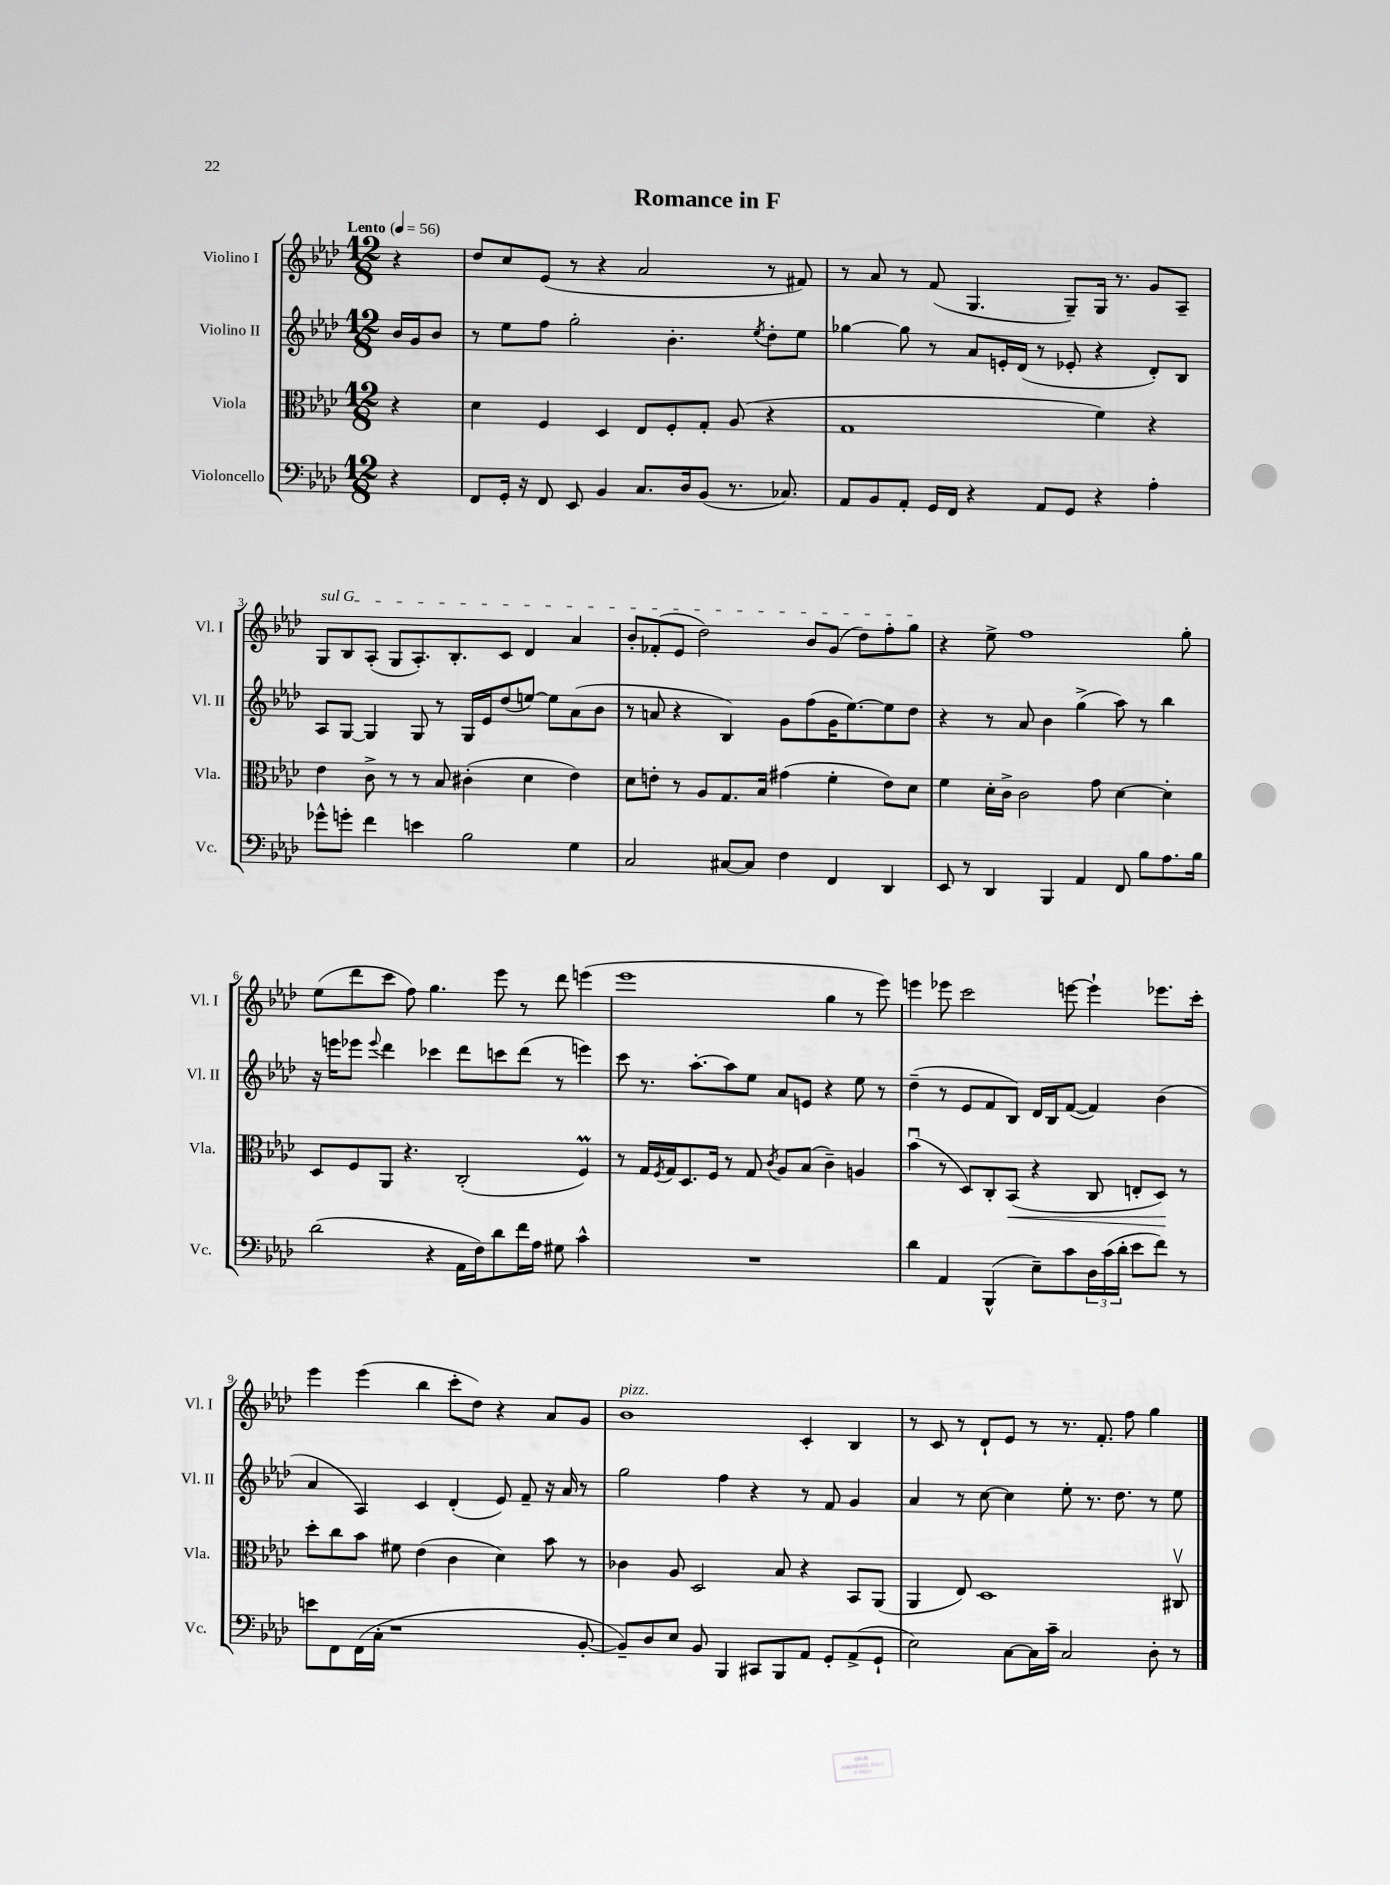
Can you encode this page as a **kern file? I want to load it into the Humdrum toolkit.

**kern	**kern	**kern	**kern
*staff4	*staff3	*staff2	*staff1
*clefF4	*clefC3	*clefG2	*clefG2
*k[b-e-a-d-]	*k[b-e-a-d-]	*k[b-e-a-d-]	*k[b-e-a-d-]
*M12/8	*M12/8	*M12/8	*M12/8
*MM56	*MM56	*MM56	*MM56
4r	4r	16b-	4r
.	.	16g	.
.	.	8b-	.
=	=	=	=
8FF	4d-	8r	8dd-
16GG'	.	8ee-	8cc
16r	.	.	.
8FF	4F	8ff	(8e-
8EE-	.	2gg'	8r
4BB-	4D-	.	4r
8.C	8E-	.	2a-
.	8F'	4.b-'	.
16D-	.	.	.
(8BB-	8G'	.	.
8.r	(8A-	.	.
.	.	8qee-	.
.	4r	8dd-'	8r
8.C-)	.	.	.
.	.	8ee-	8f#)
=	=	=	=
8AA-	1G	[4gg-	8r
8BB-	.	.	8a-
8AA-'	.	8gg-]	8r
16GG	.	8r	(8f
16FF	.	.	.
4r	.	8a-	4.G
.	.	16e'	.
.	.	(16d-	.
8AA-	.	8r	.
8GG	.	8e-'	8G~)
4r	4f)	4r	16G
.	.	.	8.r
4A-'	4r	8d-')	8g
.	.	8B-	8A-~
=	=	=	=
8g-^^	4e-	8A-	8G
8g'	.	[8G	8B-
4f	8c^	4G]	(8A-'
.	8r	.	8G
4e	8r	8G	8.A-')
.	8B-	8r	.
.	.	.	8.B-'
2B-	(4c#'	16G	.
.	.	16e-	.
.	.	(8dd-	8c
.	4d-	[8ee)	4d-
.	.	8ee]	.
4G	4e-)	(8a-	4a-
.	.	8b-	.
=	=	=	=
2C	8d-	8r	8b-'
.	8e'	8a	(8f-'
.	8r	4r	8e-
.	8A-	.	2dd-)
[8C#	8.G	4B-)	.
8C#]	.	.	.
.	16B-	.	.
4F	(4g#	8g	.
.	.	(8ff	8b-
4FF	4f'	16g	(8g
.	.	[8.ee-)	.
.	.	.	8dd-)
4DD-	8e)	8ee-]	8ff'
.	8d-	8dd-	8gg
=	=	=	=
8EE-	4f	4r	4r
8r	.	.	.
4DD-	16d-'	8r	8ee-^
.	16c^	.	.
.	2c	8a-	1ff
4BBB-	.	4b-	.
4AA-	.	(4gg^	.
.	8g	.	.
8FF	[4d-	8aa-)	.
8B-	.	8r	.
8.A-	4d-']	4bb-	.
.	.	.	8gg'
16B-	.	.	.
=	=	=	=
(2d-	8D-	16r	(8ee-
.	.	16eee	.
.	8F	8eee-	8ddd-
.	.	8qqeee-	.
.	8AA-	4ddd-	8ccc
.	4.r	.	8ff)
4r	.	4ccc-	4.gg
16AA-	(2C'	8ddd-	.
16F)	.	.	.
8d-	.	8ccc	8eee-
16f	.	(8ddd-	8r
16A-	.	.	.
8G#	.	8r	8ddd-
4c^^	4F)	4eee)	(4eee
=	=	=	=
1.r	8r	8ccc	1eee-
.	16G	8.r	.
.	8qF	.	.
.	16G	.	.
.	8.D-	.	.
.	.	[8.aa-'	.
.	16F	.	.
.	8r	8aa-]	.
.	8G	8ee-	.
.	8qc	.	.
.	8A-	8a-	.
.	(8B-	8e	.
.	4c~)	4r	4gg
.	4A	8ee-	8r
.	.	8r	8eee-)
=	=	=	=
4d-	(4b-u	(4dd-~	4eee
4AA-	8r	8r	8eee-
.	8D-)	8e-	2ccc
(4BBB-^^	8C'	8f	.
.	(8BB-	8B-)	.
8E-~)	4r	16d-	.
.	.	16B-	.
8c	.	([8f	[8eee
24D-	8C	4f])	4eee`]
(24c	.	.	.
24d-'	.	.	.
8e-	8E'	.	.
8f)	8D-)	(4b-	8.eee-
8r	8r	.	.
.	.	.	16ccc'
=	=	=	=
8e	8dd-'	4a-	4eee-
8FF	8cc	.	.
(16FF	8b-	4A-)	(4eee-
16C'	.	.	.
1r	8f#	.	.
.	(4e-	4c	4bb-
.	4c	(4d-'	8ccc'
.	.	.	8dd-)
.	4d-)	8e-)	4r
.	.	8f~	.
.	8b-	16r	8a-
.	.	16a-	.
[8BB-'	8r	8r	8g
=	=	=	=
8BB-~])	4c-	2gg	1b-
8D-	.	.	.
8E-	8A-	.	.
8BB-	2D-	.	.
4BBB-	.	4ff	.
8CC#	.	4r	.
8BBB-	8B-	.	.
8AA-	4r	8r	4c'
8GG'	.	8f	.
(8AA-^	8BB-	4g	4B-
8GG`	(8AA-	.	.
=	=	=	=
2E-)	4AA-	4a-	8r
.	.	.	8c
.	8E-)	8r	8r
.	1D-	[8cc	8d-`
[8C	.	4cc]	8e-
16C]	.	.	8r
16c~	.	.	.
2C	.	8ee-'	8.r
.	.	8.r	.
.	.	.	8.f'
.	.	8.dd-	.
.	.	.	8ff
8D-'	.	8r	4gg
8r	8C#v	8ee-	.
==	==	==	==
*-	*-	*-	*-
